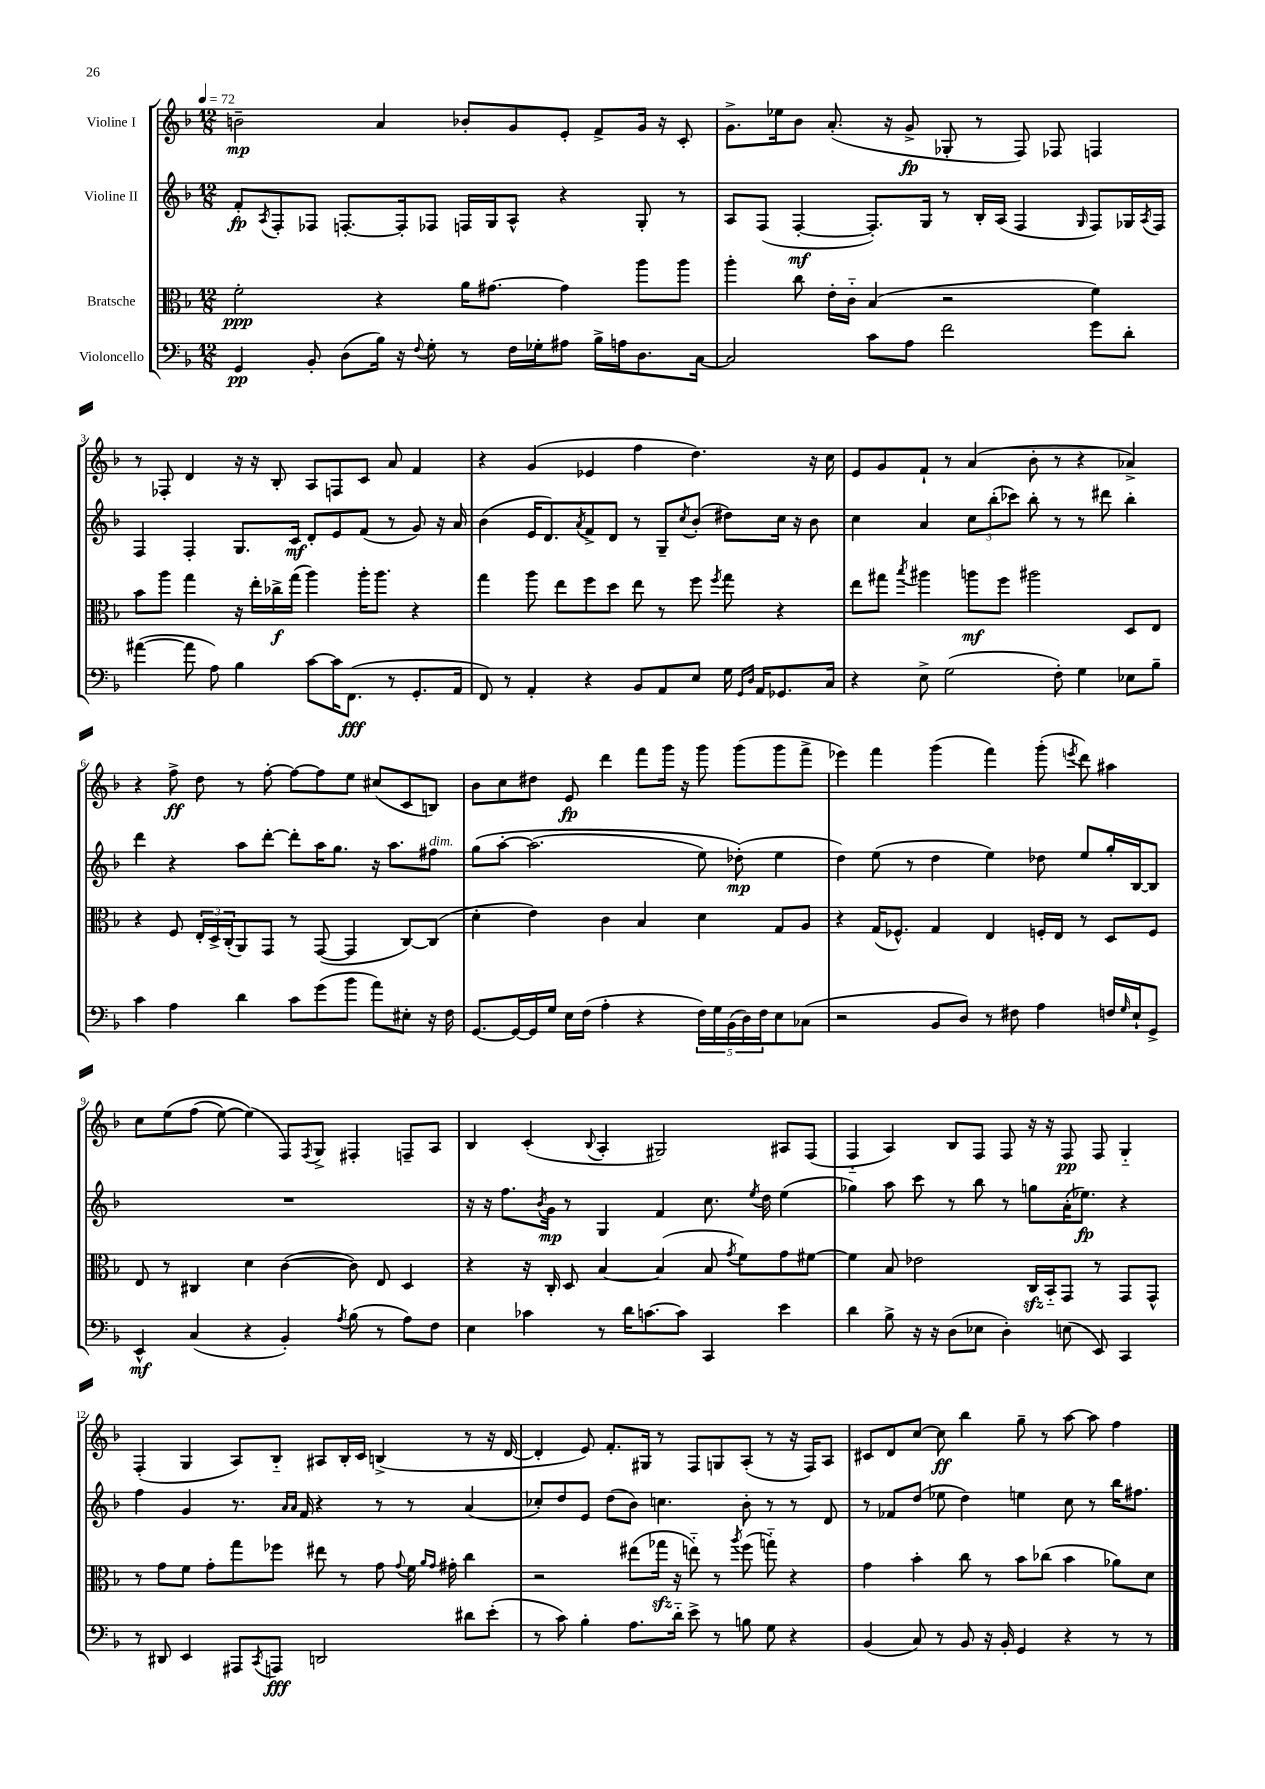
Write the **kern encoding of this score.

**kern	**dynam	**kern	**dynam	**kern	**dynam	**kern	**dynam
*part4	*part4	*part3	*part3	*part2	*part2	*part1	*part1
*staff4	*staff4	*staff3	*staff3	*staff2	*staff2	*staff1	*staff1
*I"Violoncello	*	*I"Bratsche	*	*I"Violine II	*	*I"Violine I	*
*clefF4	*	*clefC3	*	*clefG2	*	*clefG2	*
*k[b-]	*	*k[b-]	*	*k[b-]	*	*k[b-]	*
*M12/8	*	*M12/8	*	*M12/8	*	*M12/8	*
*MM72	*	*MM72	*	*MM72	*	*MM72	*
=1	=1	=1	=1	=1	=1	=1	=1
4GG/	pp	2f'\	ppp	8f'/L	fp	2bn~\	mp
.	.	.	.	8qA/	.	.	.
.	.	.	.	8F'/	.	.	.
8BB-'/	.	.	.	8F-X/J	.	.	.
(8D\L	.	.	.	[8.Fn'/L	.	.	.
16B-\Jk)	.	4r	.	.	.	4a/	.
16r	.	.	.	16F'/k]	.	.	.
8qqF/	.	.	.	.	.	.	.
8G'\	.	.	.	8F-X/J	.	.	.
8r	.	16a\KL	.	16Fn/LL	.	8b-X'/L	.
.	.	[8.g#X\J	.	16G/J	.	.	.
16F\LL	.	.	.	8A^^/J	.	8g/	.
16G-X'\J	.	.	.	.	.	.	.
8A#X\J	.	4g#\]	.	4r	.	8e'/J	.
16B-^\LL	.	.	.	.	.	8f^/L	.
16An\J	.	.	.	.	.	.	.
8.D\	.	8aa\L	.	8G'/	.	16g/Jk	.
.	.	.	.	.	.	16r	.
.	.	8aa\J	.	8r	.	8c'/	.
[16C\Jk	.	.	.	.	.	.	.
=2	=2	=2	=2	=2	=2	=2	=2
2C/]	.	4aa'\	.	8A/L	.	8.g^\L	.
.	.	.	.	(8F/J	.	.	.
.	.	.	.	.	.	16ee-X\k	.
.	.	8cc\	.	[4F'/	mf	8b-\J	.
.	.	16e'\LL	.	.	.	(8.a'/	.
.	.	16c\JJ	.	.	.	.	.
8c\L	.	(4B-/	.	8.F'/L])	.	.	.
.	.	.	.	.	.	16r	.
8A\J	.	.	.	.	.	8g^/	fp
.	.	.	.	16G/Jk	.	.	.
2f\	.	2r	.	8r	.	8G-X'/	.
.	.	.	.	16B-'/LL	.	8r	.
.	.	.	.	(16A/JJ	.	.	.
.	.	.	.	4F/	.	8F/)	.
.	.	.	.	.	.	8F-X/	.
.	.	.	.	16qqG/	.	.	.
8g\L	.	4f\)	.	8F/L)	.	4Fn/	.
8d'\J	.	.	.	16G-X/L	.	.	.
.	.	.	.	8qA/	.	.	.
.	.	.	.	16F/JJ	.	.	.
!!LO:LB:g=z
=3	=3	=3	=3	=3	=3	=3	=3
([4a#X\	.	8b-\L	.	4F/	.	8r	.
.	.	8aa\J	.	.	.	8F-X'/	.
8a#\]	.	4gg\	.	4F'/	.	4d/	.
8A\)	.	.	.	.	.	.	.
4B-\	.	16r	.	8.G/L	.	16r	.
.	.	16ee'\LL	.	.	.	16r	.
.	.	16cc-X^\	f	.	.	8B-'/	.
.	.	(16gg\JJ	.	16c/Jk	mf	.	.
[8c\L	.	4aa\)	.	8d'/L	.	8A/L	.
16c\K]	.	.	.	8e/	.	8Fn/	.
(8.FF\J	fff	.	.	.	.	.	.
.	.	16aa'\KL	.	(8f/J	.	8c/J	.
.	.	8.aa\J	.	.	.	.	.
8r	.	.	.	8r	.	8a/	.
8.GG'/L	.	4r	.	8g/)	.	4f/	.
.	.	.	.	16r	.	.	.
16AA/Jk	.	.	.	16a/	.	.	.
=4	=4	=4	=4	=4	=4	=4	=4
8FF/)	.	4gg\	.	(4b-\	.	4r	.
8r	.	.	.	.	.	.	.
4AA'/	.	8aa\	.	16e/KL	.	(4g/	.
.	.	.	.	8.d/)	.	.	.
.	.	8ee\L	.	.	.	.	.
.	.	.	.	8qa/	.	.	.
4r	.	8ff\	.	8f^/	.	4e-X/	.
.	.	8dd\J	.	8d/J	.	.	.
8BB-/L	.	8ee\	.	8r	.	4ff\	.
8AA/	.	8r	.	8G~/L	.	.	.
.	.	.	.	8qcc/	.	.	.
8E/J	.	8ff\	.	(8b-'/J	.	4.dd\)	.
.	.	8qff/	.	.	.	.	.
16G\	.	8gg\	.	8dd#X\L)	.	.	.
16qqGG/LL	.	.	.	.	.	.	.
16qqD/JJ	.	.	.	.	.	.	.
16AA/KL	.	.	.	.	.	.	.
8.GG-X/	.	4r	.	16cc\Jk	.	.	.
.	.	.	.	16r	.	.	.
.	.	.	.	8b-\	.	16r	.
16C/Jk	.	.	.	.	.	16cc\	.
=5	=5	=5	=5	=5	=5	=5	=5
4r	.	8ee\L	.	4cc\	.	8e/L	.
.	.	8gg#X\J	.	.	.	8g/	.
.	.	8qbb-/	.	.	.	.	.
8E^\	.	4aa#X\	.	4a/	.	8f`/J	.
(2G\	.	.	.	.	.	8r	.
.	.	8aan\L	mf	12cc\L	.	(4a/	.
.	.	.	.	(12bb-'\	.	.	.
.	.	8ff\J	.	.	.	.	.
.	.	.	.	12ccc-X\J)	.	.	.
.	.	2aa#X\	.	8bb-'\	.	8b-'\	.
8F'\)	.	.	.	8r	.	8r	.
4G\	.	.	.	8r	.	4r	.
.	.	.	.	8ddd#X\	.	.	.
8E-X\L	.	8D/L	.	4bb-'\	.	4a-X^/)	.
8B-~\J	.	8E/J	.	.	.	.	.
!!LO:LB:g=z
=6	=6	=6	=6	=6	=6	=6	=6
4c\	.	4r	.	4ddd\	.	4r	.
4A\	.	8F/	.	4r	.	8ff^\	ff
.	.	24E'/LL	.	.	.	8dd\	.
.	.	24D^/	.	.	.	.	.
.	.	(24C'/J	.	.	.	.	.
4d\	.	8AA/)	.	8aa\L	.	8r	.
.	.	8GG/J	.	[8ddd'\J	.	[8ff'\	.
8c\L	.	8r	.	8ddd'\L]	.	8ff\L_	.
(8g\	.	([8GG/	.	16aa\K	.	8ff\]	.
.	.	.	.	8.gg\J	.	.	.
8b-\J	.	4GG/]	.	.	.	8ee\J	.
8a\L)	.	.	.	16r	.	(8cc#X/L	.
.	.	.	.	8.aa\L	.	.	.
8E#X'\J	.	[8C/L)	.	.	.	8c/	.
!	!	!	!	!LO:TX:a:i:t=dim.	!	!	!
16r	.	(8C/J]	.	8ff#X\J	.	8Bn/J)	.
16F\	.	.	.	.	.	.	.
=7	=7	=7	=7	=7	=7	=7	=7
[8.GG/L	.	4d'\	.	(8gg\L	.	8b-\L	.
.	.	.	.	[8aa'\J	.	8cc\	.
16GG/L_	.	.	.	.	.	.	.
16GG/]	.	4e\)	.	(2.aa\]	.	8dd#X\J	.
16G/JJ	.	.	.	.	.	.	.
16E\LL	.	.	.	.	.	8e/	fp
(16F\JJ	.	.	.	.	.	.	.
4A'\	.	4c\	.	.	.	4ddd\	.
4r	.	4B-/	.	.	.	8fff\L	.
.	.	.	.	.	.	16ggg\Jk	.
.	.	.	.	.	.	16r	.
20F\LL)	.	4d\	.	8ee\)	.	8ggg\	.
20G\	.	.	.	.	.	.	.
(20BB-\	.	.	.	.	.	.	.
.	.	.	.	(8dd-X'\)	mp	(8ggg\L	.
20D\)	.	.	.	.	.	.	.
20F\J	.	.	.	.	.	.	.
8E\	.	8G/L	.	4ee\	.	8ggg\	.
(8C-X\J	.	8A/J	.	.	.	8fff^\J	.
=8	=8	=8	=8	=8	=8	=8	=8
2r	.	4r	.	4dd\)	.	4eee-X\)	.
.	.	(16G/KL	.	(8ee\	.	4fff\	.
.	.	8.F-X^^/J)	.	.	.	.	.
.	.	.	.	8r	.	.	.
8BB-/L	.	4G/	.	4dd\	.	(4ggg\	.
8D/J)	.	.	.	.	.	.	.
8r	.	4E/	.	4ee\)	.	4fff\)	.
8F#X\	.	.	.	.	.	.	.
4A\	.	16Fn'/LL	.	8dd-X\	.	(8ggg'\	.
.	.	16E/JJ	.	.	.	.	.
.	.	.	.	.	.	8qeeen/	.
.	.	8r	.	8ee/L	.	8ddd\)	.
16Fn/LL	.	8D/L	.	16gg'/L	.	4aa#X\	.
16qqG/	.	.	.	.	.	.	.
16E`/J	.	.	.	[16B-/J	.	.	.
8GG^/J	.	8F/J	.	8B-/J]	.	.	.
!!LO:LB:g=z
=9	=9	=9	=9	=9	=9	=9	=9
4EE^^/	mf	8E/	.	1.r	.	8cc\L	.
.	.	8r	.	.	.	(8ee\	.
(4C/	.	4C#X/	.	.	.	(8ff\J	.
.	.	.	.	.	.	[8ee\)	.
4r	.	4d\	.	.	.	(4ee\])	.
4BB-'/)	.	([4c\	.	.	.	8F/L)	.
.	.	.	.	.	.	8qF/	.
.	.	.	.	.	.	8G^/J	.
8qA/	.	.	.	.	.	.	.
(8B-\	.	8c\])	.	.	.	4F#X'/	.
8r	.	8E/	.	.	.	.	.
8A\L)	.	4D/	.	.	.	8Fn~/L	.
8F\J	.	.	.	.	.	8A/J	.
=10	=10	=10	=10	=10	=10	=10	=10
4E\	.	4r	.	16r	.	4B-/	.
.	.	.	.	16r	.	.	.
.	.	.	.	8.ff\L	.	.	.
4c-X\	.	16r	.	.	.	(4c'/	.
.	.	.	.	8qb-/	.	.	.
.	.	16C'/	.	16g\Jk	mp	.	.
.	.	8D/	.	8r	.	.	.
.	.	.	.	.	.	8qqB-/	.
8r	.	[4B-/	.	4G/	.	4A'/	.
16d\KL	.	.	.	.	.	.	.
[8.cn\	.	.	.	.	.	.	.
.	.	(4B-/]	.	4f/	.	2G#X/)	.
8c\J]	.	.	.	.	.	.	.
4CC/	.	8B-/	.	8.cc\	.	.	.
.	.	8qg/	.	.	.	.	.
.	.	8f\L)	.	.	.	.	.
.	.	.	.	8qee/	.	.	.
.	.	.	.	16dd\	.	.	.
4e\	.	8g\	.	(4ee\	.	8A#X/L	.
.	.	[8f#X\J	.	.	.	(8F/J	.
=11	=11	=11	=11	=11	=11	=11	=11
4d\	.	4f#\]	.	4gg-X\)	.	4F/	.
8B-^\	.	8B-/	.	8aa\	.	4A/)	.
16r	.	2e-X\	.	8ccc\	.	.	.
16r	.	.	.	.	.	.	.
(8D\L	.	.	.	8r	.	8B-/L	.
8E-X\J	.	.	.	8bb-\	.	8F/J	.
4D'\)	.	.	.	8r	.	8F/	.
.	.	16Czz/LL	.	8ggn\L	.	16r	.
.	.	16BB-/J	.	.	.	16r	.
(8En\	.	8GG/J	.	(16a'\K	.	8F/	pp
.	.	.	.	8.ee-X\J)	fp	.	.
8EE/)	.	8r	.	.	.	8F/	.
4CC/	.	8GG/L	.	4r	.	4G/	.
.	.	8GG^^/J	.	.	.	.	.
!!LO:LB:g=z
=12	=12	=12	=12	=12	=12	=12	=12
8r	.	8r	.	4ff\	.	(4F'/	.
8DD#X/	.	8g\L	.	.	.	.	.
4EE/	.	8f\J	.	4g/	.	4G/	.
.	.	8g'\L	.	.	.	.	.
8AAA#X/L	.	8gg\	.	8.r	.	8A/L)	.
8qCC/	.	.	.	.	.	.	.
8AAAn/J	fff	8ff-X\J	.	.	.	8B-/J	.
.	.	.	.	16qqa/LL	.	.	.
.	.	.	.	16qqa/JJ	.	.	.
.	.	.	.	16f/	.	.	.
2DDn/	.	8ee#X\	.	4r	.	8A#X/L	.
.	.	8r	.	.	.	16B-'/L	.
.	.	.	.	.	.	16c/JJ	.
.	.	8g\	.	8r	.	(4Bn^/	.
.	.	8qqg/	.	.	.	.	.
.	.	16f\	.	8r	.	.	.
.	.	16qqa/LL	.	.	.	.	.
.	.	16qqg/JJ	.	.	.	.	.
.	.	16g#X'\	.	.	.	.	.
8d#X\L	.	4cc\	.	(4a/	.	8r	.
(8e'\J	.	.	.	.	.	16r	.
.	.	.	.	.	.	[16d/	.
=13	=13	=13	=13	=13	=13	=13	=13
8r	.	2r	.	8cc-X'/L)	.	4d'/]	.
8c\)	.	.	.	8dd/	.	.	.
4B-'\	.	.	.	8e/J	.	8e/)	.
.	.	.	.	(8dd\L	.	8.f'/L	.
8.A\L	.	(8ee#X\L	.	8b-\J)	.	.	.
.	.	.	.	.	.	16G#X/Jk	.
.	.	16gg-Xzz\Jk	.	4.ccn\	.	8r	.
16d\Jk	.	16r	.	.	.	.	.
8e^\	.	8een\)	.	.	.	8F/L	.
8r	.	8r	.	.	.	8Gn/	.
.	.	8qaa/	.	.	.	.	.
8Bn\	.	(8ff\	.	8b-'\	.	(8A'/J	.
8G\	.	8ggn\)	.	8r	.	8r	.
4r	.	4r	.	8r	.	16r	.
.	.	.	.	.	.	16F/KL)	.
.	.	.	.	8d/	.	8A/J	.
=14	=14	=14	=14	=14	=14	=14	=14
(4BB-/	.	4g\	.	8r	.	8c#X/L	.
.	.	.	.	8f-X/L	.	8d/	.
8C/)	.	4b-'\	.	(8dd/J	.	[8cc/J	.
8r	.	.	.	8ee-X\	.	8cc\]	ff
8BB-/	.	8cc\	.	4dd\)	.	4bb-\	.
16r	.	8r	.	.	.	.	.
16BB-'/	.	.	.	.	.	.	.
4GG/	.	8b-\L	.	4een\	.	8gg~\	.
.	.	(8cc-X\J	.	.	.	8r	.
4r	.	4b-\	.	8cc\	.	[8aa\	.
.	.	.	.	8r	.	8aa\]	.
8r	.	8a-X\L)	.	16bb-\KL	.	4ff\	.
.	.	.	.	8.ff#X\J	.	.	.
8r	.	8d\J	.	.	.	.	.
==	==	==	==	==	==	==	==
*-	*-	*-	*-	*-	*-	*-	*-
